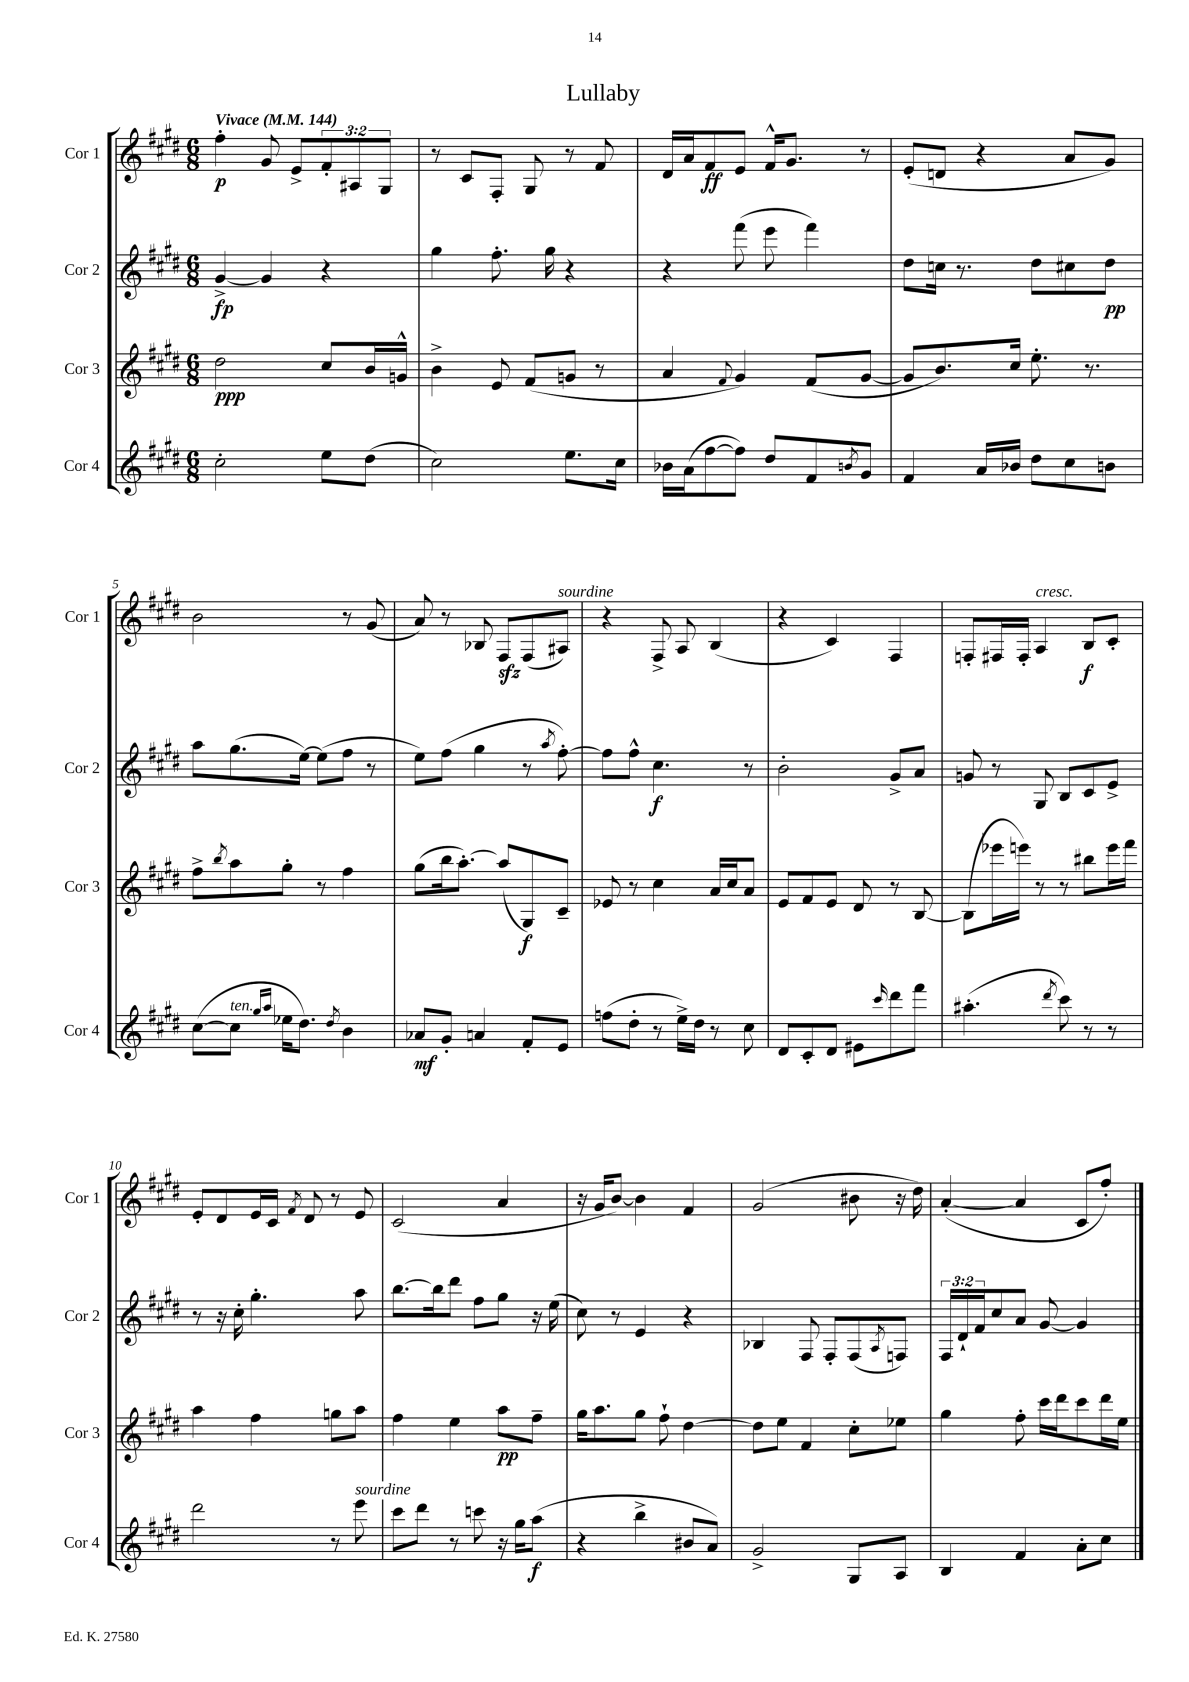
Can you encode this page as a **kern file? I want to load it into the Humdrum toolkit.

**kern	**dynam	**kern	**dynam	**kern	**dynam	**kern	**dynam
*part4	*part4	*part3	*part3	*part2	*part2	*part1	*part1
*staff4	*staff4	*staff3	*staff3	*staff2	*staff2	*staff1	*staff1
*I"Cor 4	*	*I"Cor 3	*	*I"Cor 2	*	*I"Cor 1	*
*I'Cor 4	*	*I'Cor 3	*	*I'Cor 2	*	*I'Cor 1	*
*clefG2	*	*clefG2	*	*clefG2	*	*clefG2	*
*k[f#c#g#d#]	*	*k[f#c#g#d#]	*	*k[f#c#g#d#]	*	*k[f#c#g#d#]	*
*M6/8	*	*M6/8	*	*M6/8	*	*M6/8	*
*MM144	*	*MM144	*	*MM144	*	*MM144	*
=1	=1	=1	=1	=1	=1	=1	=1
!	!	!	!	!	!	!LO:TX:a:B:t=Vivace	!
2cc#'\	.	2dd#\	ppp	[4g#^/	fp	4ff#'\	p
.	.	.	.	4g#/]	.	8g#/	.
.	.	.	.	.	.	8e^/L	.
8ee\L	.	8cc#/L	.	4r	.	12f#'/	.
.	.	.	.	.	.	12A#X/	.
(8dd#\J	.	16b/L	.	.	.	.	.
.	.	.	.	.	.	12G#/J	.
.	.	16gn^^/JJ	.	.	.	.	.
=2	=2	=2	=2	=2	=2	=2	=2
2cc#\)	.	4b^\	.	4gg#\	.	8r	.
.	.	.	.	.	.	8c#/L	.
.	.	8e/	.	8.ff#'\	.	8F#'/J	.
.	.	(8f#/L	.	.	.	8G#/	.
.	.	.	.	16gg#\	.	.	.
8.ee\L	.	8gn/J	.	4r	.	8r	.
.	.	8r	.	.	.	8f#/	.
16cc#\Jk	.	.	.	.	.	.	.
=3	=3	=3	=3	=3	=3	=3	=3
16b-X\LL	.	4a/	.	4r	.	16d#/LL	.
(16a\J	.	.	.	.	.	16a/J	.
[8ff#\	.	.	.	.	.	8f#/	ff
.	.	8qqf#/	.	.	.	.	.
8ff#\J])	.	4g#/)	.	(8fff#\	.	8e/J	.
8dd#/L	.	.	.	8eee\	.	16f#^^/KL	.
.	.	.	.	.	.	8.g#/J	.
8f#/	.	(8f#/L	.	4fff#\)	.	.	.
8qbn/	.	.	.	.	.	.	.
8g#/J	.	[8g#/J	.	.	.	8r	.
=4	=4	=4	=4	=4	=4	=4	=4
4f#/	.	8g#/L]	.	8dd#\L	.	(8e'/L	.
.	.	8.b/)	.	16ccn\Jk	.	8dn/J	.
.	.	.	.	8.r	.	.	.
16a/LL	.	.	.	.	.	4r	.
16b-X/JJ	.	16cc#/Jk	.	.	.	.	.
8dd#\L	.	8.ee'\	.	8dd#\L	.	.	.
8cc#\	.	.	.	8cc#X\	.	8a/L	.
.	.	8.r	.	.	.	.	.
8bn\J	.	.	.	8dd#\J	pp	8g#/J)	.
!!LO:LB:g=z
=5	=5	=5	=5	=5	=5	=5	=5
([8cc#\L	.	8ff#^\L	.	8aa\L	.	2b\	.
.	.	8qbb/	.	.	.	.	.
!LO:TX:a:i:t=ten.	!	!	!	!	!	!	!
8cc#\J]	.	8aa\	.	(8.gg#\	.	.	.
16qqgg#/LL	.	.	.	.	.	.	.
16qqaa/JJ	.	.	.	.	.	.	.
16ee-X\KL	.	8gg#'\J	.	.	.	.	.
8.dd#\J)	.	.	.	[16ee\Jk)	.	.	.
.	.	8r	.	(8ee\L]	.	.	.
8qdd#/	.	.	.	.	.	.	.
4b\	.	4ff#\	.	8ff#\J	.	8r	.
.	.	.	.	8r	.	(8g#/	.
=6	=6	=6	=6	=6	=6	=6	=6
8a-X/L	mf	(8gg#\L	.	8ee\L)	.	8a/)	.
8g#'/J	.	16bb\k	.	(8ff#\J	.	8r	.
.	.	[8.aa'\J)	.	.	.	.	.
4an/	.	.	.	4gg#\	.	8B-X/	.
.	.	(8aa/L]	.	.	.	8F#zz/L	.
8f#'/L	.	8G#/)	f	8r	.	(8F#/	.
.	.	.	.	8qaa/	.	.	.
!	!	!	!	!	!	!LO:TX:a:i:t=sourdine	!
8e/J	.	8c#~/J	.	[8ff#'\)	.	8A#X/J)	.
=7	=7	=7	=7	=7	=7	=7	=7
(8ffn\L	.	8e-X/	.	8ff#\L]	.	4r	.
8dd#'\J	.	8r	.	8ff#^^\J	.	.	.
8r	.	4cc#\	.	4.cc#\	f	8F#^/	.
16ee^\LL)	.	.	.	.	.	8A/	.
16dd#\JJ	.	.	.	.	.	.	.
8r	.	16a/LL	.	.	.	(4B/	.
.	.	16cc#/J	.	.	.	.	.
8cc#\	.	8a/J	.	8r	.	.	.
=8	=8	=8	=8	=8	=8	=8	=8
8d#/L	.	8e/L	.	2b'\	.	4r	.
8c#'/	.	8f#/	.	.	.	.	.
8d#/J	.	8e/J	.	.	.	4c#/)	.
8e#X\L	.	8d#/	.	.	.	.	.
16qqccc#/	.	.	.	.	.	.	.
8ddd#\	.	8r	.	8g#^/L	.	4F#/	.
8fff#\J	.	[8B/	.	8a/J	.	.	.
=9	=9	=9	=9	=9	=9	=9	=9
(4.aa#X'\	.	(8B\L]	.	8gn/	.	8Fn'/L	.
.	.	16eee-X\L	.	8r	.	16F#X/L	.
.	.	16eeen\JJ)	.	.	.	16F#'/JJ	.
!	!	!	!	!	!	!LO:TX:a:i:t=cresc.	!
.	.	8r	.	8G#/	.	4A/	.
8qddd#/	.	.	.	.	.	.	.
8ccc#\)	.	8r	.	8B/L	.	.	.
8r	.	8bb#X\L	.	8c#/	.	8B/L	f
8r	.	16eee\L	.	8e^/J	.	8c#'/J	.
.	.	16fff#\JJ	.	.	.	.	.
!!LO:LB:g=z
=10	=10	=10	=10	=10	=10	=10	=10
2ddd#\	.	4aa\	.	8r	.	8e'/L	.
.	.	.	.	16r	.	8d#/	.
.	.	.	.	16cc#'\	.	.	.
.	.	4ff#\	.	4.gg#'\	.	16e/L	.
.	.	.	.	.	.	16c#/JJ	.
.	.	.	.	.	.	8qf#/	.
.	.	.	.	.	.	8d#/	.
8r	.	8ggn\L	.	.	.	8r	.
!LO:TX:a:i:t=sourdine	!	!	!	!	!	!	!
8eee\	.	8aa\J	.	8aa\	.	8e/	.
=11	=11	=11	=11	=11	=11	=11	=11
8ccc#\L	.	4ff#\	.	[8.bb\L	.	(2c#/	.
8ddd#\J	.	.	.	.	.	.	.
.	.	.	.	16bb\k]	.	.	.
8r	.	4ee\	.	8ddd#\J	.	.	.
8cccn\	.	.	.	8ff#\L	.	.	.
16r	.	8aa\L	pp	8gg#\J	.	4a/	.
16gg#\KL	.	.	.	.	.	.	.
(8aa\J	f	8ff#~\J	.	16r	.	.	.
.	.	.	.	(16ee\	.	.	.
=12	=12	=12	=12	=12	=12	=12	=12
4r	.	16gg#\KL	.	8cc#\)	.	16r	.
.	.	8.aa\	.	.	.	16g#/KL	.
.	.	.	.	8r	.	[8b/J)	.
4bb^\	.	8gg#\J	.	4e/	.	4b\]	.
.	.	8ff#`\	.	.	.	.	.
8b#X/L	.	[4dd#\	.	4r	.	4f#/	.
8a/J)	.	.	.	.	.	.	.
=13	=13	=13	=13	=13	=13	=13	=13
2g#^/	.	8dd#\L]	.	4B-X/	.	(2g#/	.
.	.	8ee\J	.	.	.	.	.
.	.	4f#/	.	8F#/	.	.	.
.	.	.	.	8F#'/L	.	.	.
8G#/L	.	8cc#'\L	.	(8F#/	.	8b#X\	.
.	.	.	.	8qA/	.	.	.
8A/J	.	8ee-X\J	.	8Fn/J)	.	16r	.
.	.	.	.	.	.	16dd#\)	.
=14	=14	=14	=14	=14	=14	=14	=14
4B/	.	4gg#\	.	24F#/LL	.	([4a'/	.
.	.	.	.	24d#`/	.	.	.
.	.	.	.	24f#/J	.	.	.
.	.	.	.	8cc#/	.	.	.
4f#/	.	8ff#'\	.	8a/J	.	4a/]	.
.	.	16ccc#\LL	.	[8g#/	.	.	.
.	.	16ddd#\J	.	.	.	.	.
8a'\L	.	8ccc#\	.	4g#/]	.	8c#/L	.
8cc#\J	.	16ddd#\L	.	.	.	8ff#'/J)	.
.	.	16ee\JJ	.	.	.	.	.
==	==	==	==	==	==	==	==
*-	*-	*-	*-	*-	*-	*-	*-
